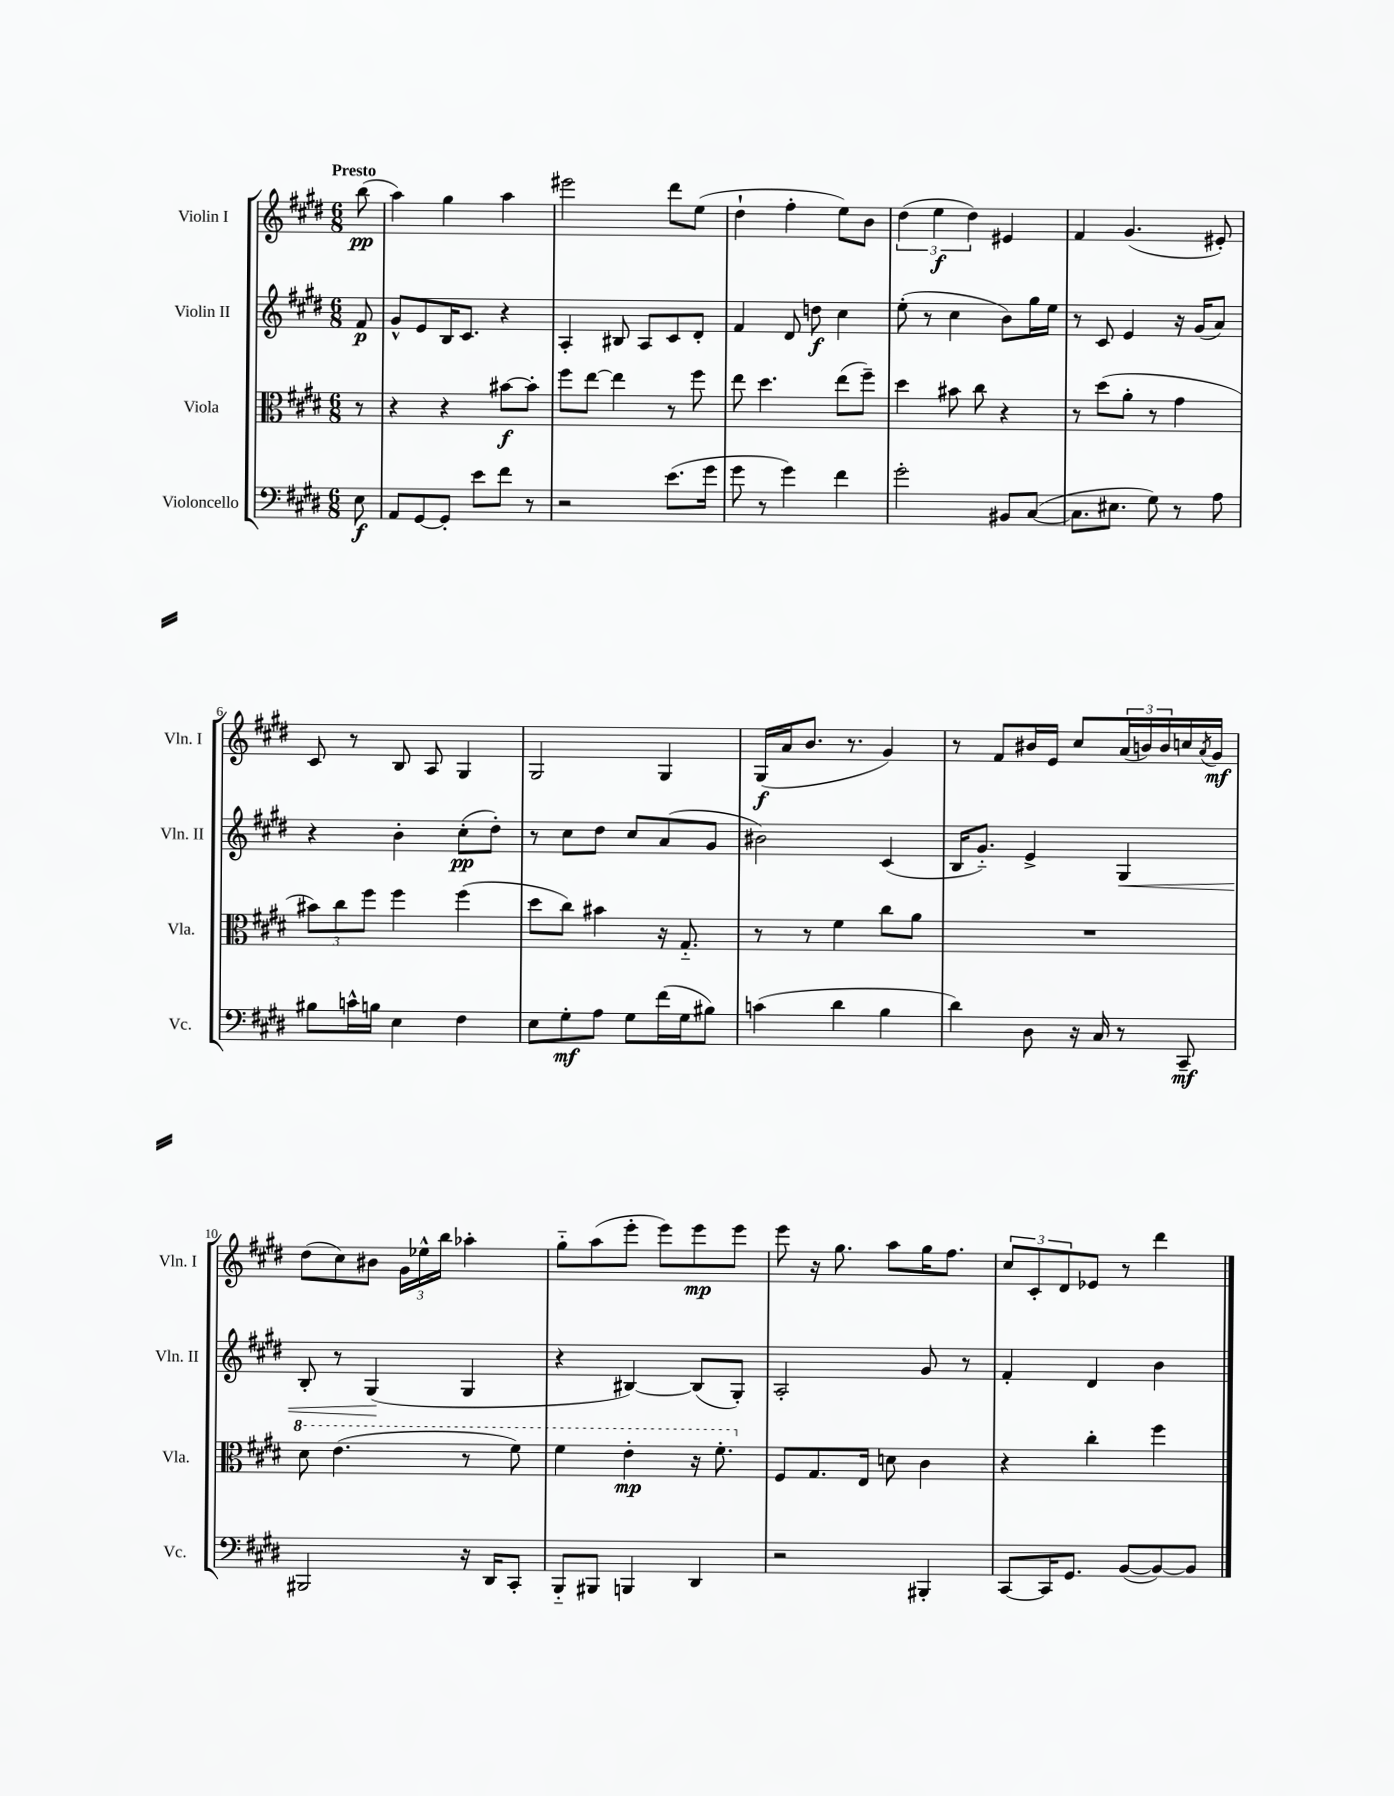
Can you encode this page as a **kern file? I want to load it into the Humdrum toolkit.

**kern	**kern	**kern	**kern
*staff4	*staff3	*staff2	*staff1
*clefF4	*clefC3	*clefG2	*clefG2
*k[f#c#g#d#]	*k[f#c#g#d#]	*k[f#c#g#d#]	*k[f#c#g#d#]
*M6/8	*M6/8	*M6/8	*M6/8
8E	8r	8f#	(8bb
=	=	=	=
8AA	4r	8g#^^	4aa)
[8GG#	.	8e	.
8GG#']	4r	16B	4gg#
.	.	8.c#	.
8e	.	.	.
8f#	[8b#	4r	4aa
8r	8b#']	.	.
=	=	=	=
2r	8ff#	4A'	2eee#
.	[8ee	.	.
.	4ee]	8B#	.
.	.	8A	.
(8.e	8r	8c#	8ddd#
.	8ff#	8d#'	(8ee
16g#	.	.	.
=	=	=	=
8g#	8ee	4f#	4dd#`
8r	4.dd#	.	.
4g#)	.	8d#	4ff#'
.	.	8dd	.
4f#	(8ee	4cc#	8ee)
.	8ff#~)	.	8b
=	=	=	=
2g#'	4dd#	(8ee'	(6dd#
.	.	8r	.
.	.	.	6ee
.	8b#	4cc#	.
.	.	.	6dd#)
.	8cc#	.	.
8BB#	4r	8b)	4e#
([8C#	.	16gg#	.
.	.	16ee	.
=	=	=	=
8.C#]	8r	8r	4f#
.	(8dd#	8c#	.
8.E#	.	.	.
.	8a'	4e	(4.g#
8G#)	8r	.	.
8r	4g#	16r	.
.	.	(16g#	.
8A	.	8a)	8e#')
=	=	=	=
8B#	12b#)	4r	8c#
.	12cc#	.	.
16c^^	.	.	8r
.	12ff#	.	.
16B	.	.	.
4E	4ff#	4b'	8B
.	.	.	8A
4F#	(4ff#	(8cc#'	4G#
.	.	8dd#')	.
=	=	=	=
8E	8dd#	8r	2G#
8G#'	8cc#)	8cc#	.
8A	4b#	8dd#	.
8G#	.	8cc#	.
(16f#	16r	(8a	4G#
16G#	8.G#'~	.	.
8B#)	.	8g#	.
=	=	=	=
(4c	8r	2b#)	(16G#
.	.	.	16a
.	8r	.	8.b
4d#	4f#	.	.
.	.	.	8.r
4B	8cc#	(4c#	4g#)
.	8a	.	.
=	=	=	=
4d#)	2.r	16B	8r
.	.	8.g#'~)	.
.	.	.	8f#
8D#	.	4e^	16b#
.	.	.	16e
16r	.	.	8cc#
16C#	.	.	.
8r	.	4G#	(24a
.	.	.	24b)
.	.	.	24b
8CC#~	.	.	16cc
.	.	.	8qa
.	.	.	16g#
=	=	=	=
2BBB#	8dd#	8B'	(8dd#
.	(4.ee	8r	8cc#)
.	.	(4G#	8b#
.	.	.	24g#
.	.	.	24ee-^^
.	.	.	24bb
16r	8r	4G#	4aa-'
16DD#	.	.	.
8CC#'	8ff#)	.	.
=	=	=	=
8BBB'~	4ff#	4r	8gg#'~
8BBB#	.	.	(8aa
4BBB	4ee'	[4B#)	8eee'
.	.	.	8eee)
4DD#	16r	(8B#]	8eee
.	8.ff#'	.	.
.	.	8G#')	8eee
=	=	=	=
2r	8F#	2A'	8eee
.	8.G#	.	16r
.	.	.	8.gg#
.	16E	.	.
.	8d	.	8aa
4BBB#'	4c#	8g#	16gg#
.	.	.	8.ff#
.	.	8r	.
=	=	=	=
[8CC#	4r	4f#'	12cc#
.	.	.	12c#'
16CC#]	.	.	.
.	.	.	12d#
8.GG#	.	.	.
.	4cc#'	4d#	8e-
([8BB	.	.	8r
8BB_)	4ff#	4b	4ddd#
8BB]	.	.	.
==	==	==	==
*-	*-	*-	*-
